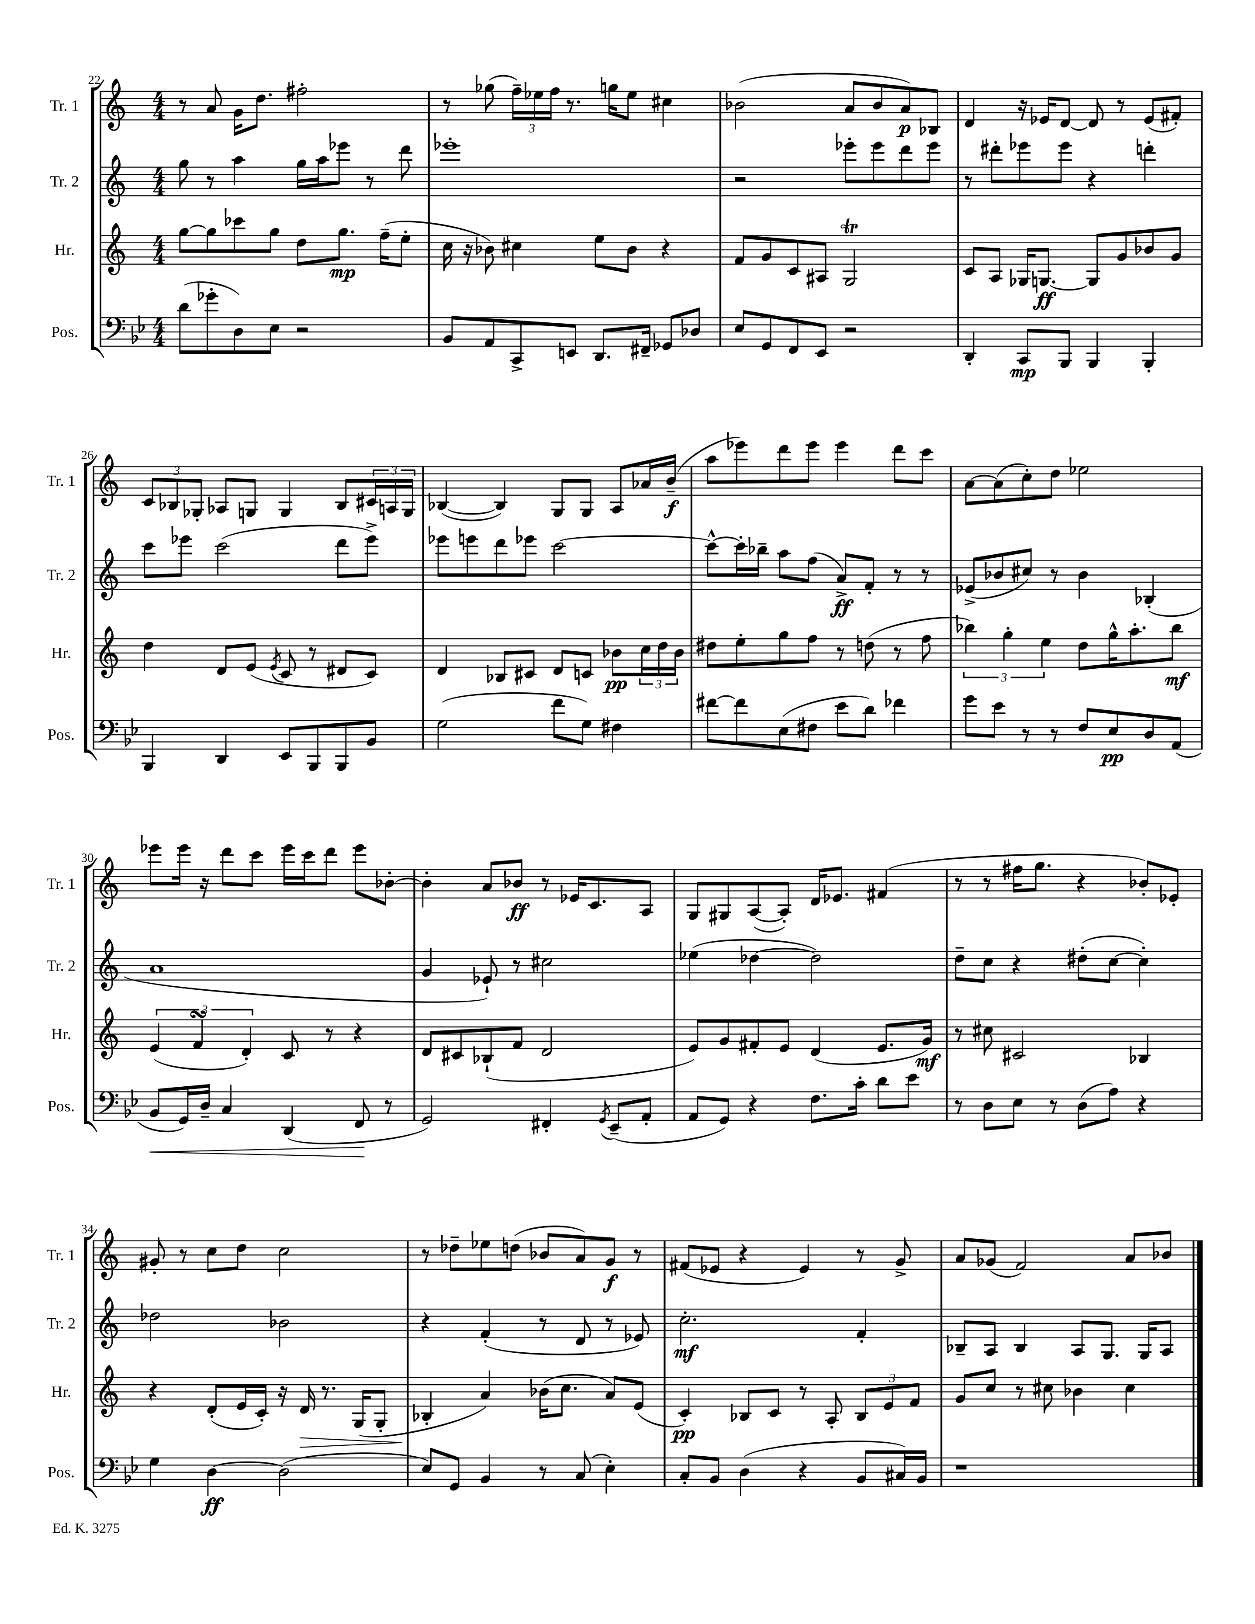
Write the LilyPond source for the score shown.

<<
\new StaffGroup <<
\new Staff = "s0" \with { instrumentName = "Tr. 1" shortInstrumentName = "Tr. 1" } {
    \clef treble \key c \major \numericTimeSignature \time 4/4
    r8 a'8 g'16 d''8. fis''2-. |
    r8 ges''8( \tuplet 3/2 { f''16--) ees''16 f''16 } r8. g''16 ees''8 cis''4 |
    bes'2( a'8 bes'8 a'8\p) bes8 |
    d'4 r16 ees'16 d'8~ d'8 r8 ees'8( fis'8-.) |
    \tuplet 3/2 { c'8 bes8 ges8-. } aes8 g8 g4 bes8 \tuplet 3/2 { cis'16 a16 g16 } |
    bes4~( bes4) g8 g8 a8 aes'16 b'16--\f( |
    a''8 ees'''8) d'''8 ees'''8 ees'''4 d'''8 c'''8 |
    a'8~ a'8( c''8-.) d''8 ees''2 |
    ees'''8 ees'''16 r16 d'''8 c'''8 ees'''16 c'''16 d'''8 ees'''8 bes'8~-. |
    bes'4-. a'8 bes'8\ff r8 ees'16 c'8. a8 |
    g8 gis8 a8~( a8-.) d'16 ees'8. fis'4( |
    r8 r8 fis''16 g''8. r4 bes'8-.) ees'8-. |
    gis'8-. r8 c''8 d''8 c''2 |
    r8 des''8-- ees''8 d''8( bes'8 a'8) g'8\f r8 |
    fis'8( ees'8 r4 ees'4) r8 g'8-> |
    a'8 ges'8( f'2) a'8 bes'8 \bar "|." |
}
\new Staff = "s1" \with { instrumentName = "Tr. 2" shortInstrumentName = "Tr. 2" } {
    \clef treble \key c \major \numericTimeSignature \time 4/4
    g''8 r8 a''4 g''16 a''16 ees'''8 r8 d'''8 |
    ees'''1-. |
    r2 ees'''8-. ees'''8 d'''8 ees'''8 |
    r8 dis'''8-. ees'''8 ees'''8 r4 d'''4-. |
    c'''8 ees'''8 c'''2( d'''8 ees'''8->) |
    ees'''8 e'''8 d'''8 ees'''8 c'''2~ |
    c'''8~-^ c'''16-. bes''16-- a''8 f''8( a'8->\ff) f'8-. r8 r8 |
    ees'8->( bes'8 cis''8) r8 bes'4 bes4-.( |
    a'1 |
    g'4 ees'8-!) r8 cis''2 |
    ees''4( des''4~ des''2) |
    d''8-- c''8 r4 dis''8-.( c''8~ c''4-.) |
    des''2 bes'2 |
    r4 f'4-.( r8 d'8 r8 ees'8) |
    c''2.-.\mf f'4-. |
    bes8-- a8 bes4 a8 g8. g16 a8 \bar "|." |
}
\new Staff = "s2" \with { instrumentName = "Hr." shortInstrumentName = "Hr." } {
    \clef treble \key c \major \numericTimeSignature \time 4/4
    g''8~ g''8 ces'''8 g''8 d''8 g''8.\mp f''16--( e''8-. |
    c''16 r16 bes'8) cis''4 e''8 bes'8 r4 |
    f'8 g'8 c'8 ais8 g2\trill |
    c'8 a8 ges16 g8.~\ff g8 g'8 bes'8 g'8 |
    d''4 d'8 e'8( \acciaccatura { e'8 } c'8 r8 dis'8 c'8) |
    d'4 bes8 cis'8 d'8 c'8 bes'8\pp \tuplet 3/2 { c''16 d''16 bes'16 } |
    dis''8 e''8-. g''8 f''8 r8 d''8( r8 f''8 |
    \tuplet 3/2 { bes''4) g''4-. e''4 } d''8 g''16-^ a''8.-. bes''8\mf |
    \tuplet 3/2 { e'4( f'4\turn d'4-.) } c'8 r8 r4 |
    d'8 cis'8 bes8-!( f'8 d'2 |
    e'8) g'8 fis'8-. e'8 d'4( e'8. g'16\mf) |
    r8 cis''8 cis'2 bes4 |
    r4 d'8-.( e'16 c'16-.) r16 d'16\> r8. g16( g8-. |
    bes4-.\! a'4) bes'16( c''8. a'8) e'8( |
    c'4-.\pp) bes8 c'8 r8 a8-. \tuplet 3/2 { bes8 e'8 f'8 } |
    g'8 c''8 r8 cis''8 bes'4 cis''4 \bar "|." |
}
\new Staff = "s3" \with { instrumentName = "Pos." shortInstrumentName = "Pos." } {
    \clef bass \key bes \major \numericTimeSignature \time 4/4
    d'8( ges'8-. d8) ees8 r2 |
    bes,8 a,8 c,8-> e,8 d,8. fis,16-- ges,8 des8 |
    ees8 g,8 f,8 ees,8 r2 |
    d,4-. c,8\mp bes,,8 bes,,4 bes,,4-. |
    bes,,4 d,4 ees,8 bes,,8 bes,,8 bes,8 |
    g2( f'8 g8) fis4 |
    fis'8~ fis'8 ees8( fis8 ees'8 d'8) fes'4 |
    g'8 ees'8 r8 r8 f8 ees8\pp d8 a,8( |
    bes,8\< g,16) d16-- c4 d,4( f,8\! r8 |
    g,2) fis,4-. \acciaccatura { g,8 } ees,8--( a,8-. |
    a,8 g,8) r4 f8. c'16-. d'8 ees'8 |
    r8 d8 ees8 r8 d8( a8) r4 |
    g4 d4~\ff d2( |
    ees8) g,8 bes,4 r8 c8( ees4-.) |
    c8-. bes,8 d4( r4 bes,8 cis16) bes,16 |
    r1 \bar "|." |
}
>>
>>
\layout { \context { \Score currentBarNumber = #22 } }
